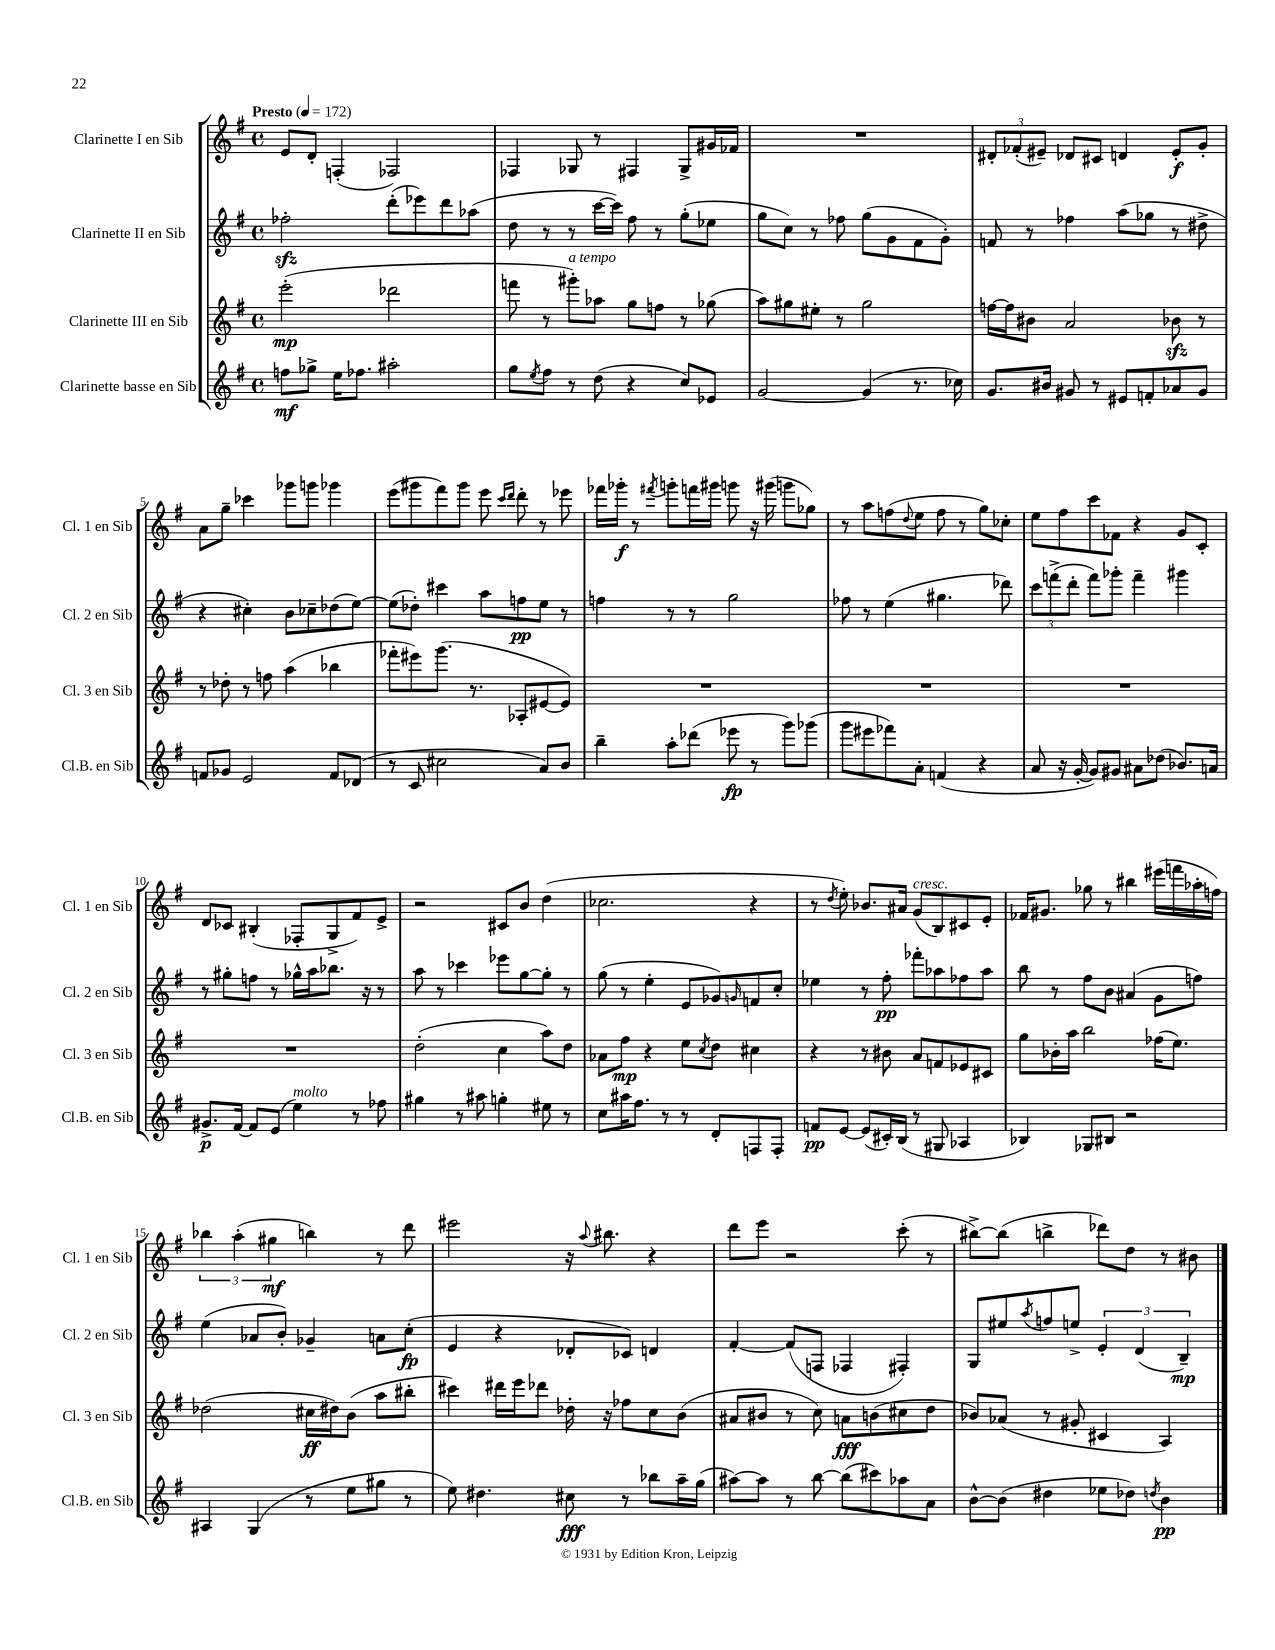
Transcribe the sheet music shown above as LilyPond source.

<<
\new StaffGroup <<
\new Staff = "s0" \with { instrumentName = "Clarinette I en Sib" shortInstrumentName = "Cl. 1 en Sib" } {
    \clef treble \key g \major \defaultTimeSignature \time 4/4 \tempo "Presto" 4 = 172
    e'8 d'8-. f4-.( fes2) |
    fes4 ges8 r8 fis4 ges8-> gis'16 fes'16 |
    R1 |
    \tuplet 3/2 { dis'8-. fes'8-.( eis'8--) } des'8 cis'8 d'4 eis'8-.\f g'8-. |
    a'8 g''8-- ces'''4 ges'''8 g'''8 ges'''4 |
    e'''8( gis'''8 fis'''8) gis'''8 e'''8 \grace { c'''16 d'''16 } d'''8-. r8 ees'''8 |
    fes'''16 ges'''16-.\f r8 \acciaccatura { fis'''8 } g'''8-. f'''16 gis'''16 g'''8 r16 gis'''16( g'''8 ges''8) |
    r8 a''8 f''8( \appoggiatura { d''8 } e''8 f''8 r8 g''8) ces''8-. |
    e''8 fis''8 c'''8 fes'8 r4 g'8 c'8-. |
    d'8 ces'8 bis4-.( fes8-. g8-> fis'8) e'8-> |
    r2 cis'8 b'8 d''4( |
    ces''2. r4 |
    r8 \acciaccatura { d''8 } e''8-.) bes'8. ais'16 g'8^\markup { \italic "cresc." }( b8) cis'8 e'8-. |
    fes'16 gis'8. ges''8 r8 bis''4 eis'''16( f'''16 aes''16-. f''16) |
    \tuplet 3/2 { bes''4 a''4-.( gis''4\mf } b''4) r8 d'''8 |
    eis'''2 r16 \appoggiatura { a''8 } bis''8. r4 |
    d'''8 e'''8 r2 c'''8-.( r8 |
    bis''8~->) bis''8( b''4-> des'''8) d''8 r8 bis'8 \bar "|." |
}
\new Staff = "s1" \with { instrumentName = "Clarinette II en Sib" shortInstrumentName = "Cl. 2 en Sib" } {
    \clef treble \key g \major \defaultTimeSignature \time 4/4
    fes''2-.\sfz d'''8-.( ees'''8) d'''8 aes''8( |
    d''8 r8 r8 c'''16~ c'''16) fis''8 r8 g''8-.( ees''8 |
    g''8 c''8) r8 fes''8 g''8( g'8 fis'8 g'8-.) |
    f'8 r8 fes''4 a''8( ges''8 r8 dis''8-> |
    r4 cis''4-.) b'8 ces''8-- des''8( e''8~) |
    e''8( des''8-.) cis'''4 a''8 f''8\pp e''8 r8 |
    f''4 r8 r8 g''2 |
    fes''8 r8 e''4( gis''4. des'''8) |
    \tuplet 3/2 { c'''8 f'''8->( d'''8-. } f'''8) ges'''8-. f'''4-- gis'''4 |
    r8 gis''8-. f''8 r8 ges''16-^ a''16 bes''8. r16 r8 |
    a''8 r8 ces'''4 ees'''8 g''8~ g''8-. r8 |
    g''8( r8 e''4-. e'8 ges'8) \grace { g'16 } f'8 c''8-. |
    ees''4 r8 fis''8-.\pp fes'''8-. aes''8 fes''8 aes''8 |
    b''8 r8 fis''8 b'8 ais'4( g'8 f''8) |
    e''4( aes'8 b'8-.) ges'4-- a'8 c''8-.\fp( |
    e'4 r4 des'8-. ces'8) d'4 |
    fis'4~-. fis'8( f8 fes4 fis4-.) |
    g8 eis''8 \acciaccatura { a''8 } f''8 e''8-> \tuplet 3/2 { e'4-. d'4( b4--\mp) } \bar "|." |
}
\new Staff = "s2" \with { instrumentName = "Clarinette III en Sib" shortInstrumentName = "Cl. 3 en Sib" } {
    \clef treble \key g \major \defaultTimeSignature \time 4/4
    e'''2-.\mp( des'''2 |
    f'''8 r8 gis'''8-.^\markup { \italic "a tempo" }) aes''8 g''8 f''8 r8 ges''8( |
    a''8) gis''8 eis''8-. r8 gis''2 |
    f''16~ f''16 bis'8 a'2 bes'8\sfz r8 |
    r8 des''8-. r8 f''8 a''4( bes''4 |
    fes'''8-. eis'''8) g'''8.( r8. aes8-. eis'8~ eis'8) |
    R1 |
    R1 |
    R1 |
    R1 |
    d''2-.( c''4 a''8) d''8 |
    aes'8 fis''8\mp r4 e''8 \acciaccatura { c''8 } d''8 cis''4 |
    r4 r8 bis'8 a'8 f'8 ees'8 cis'8 |
    g''8 bes'16-. a''16 b''2 fes''16( e''8.) |
    des''2( cis''16\ff dis''16) b'8( a''8 bis''8-. |
    cis'''4) dis'''16 e'''16 des'''8 des''16-. r16 fes''8 c''8 b'8( |
    ais'8 bis'8 r8 c''8) a'8\fff b'8( cis''8 d''8 |
    bes'8) aes'8( r8 gis'8-. cis'4 a4) \bar "|." |
}
\new Staff = "s3" \with { instrumentName = "Clarinette basse en Sib" shortInstrumentName = "Cl.B. en Sib" } {
    \clef treble \key g \major \defaultTimeSignature \time 4/4
    f''8\mf ges''8-> e''16 fes''8. ais''2-. |
    g''8 \acciaccatura { e''8 } fis''8 r8 d''8( r4 c''8) ees'8 |
    g'2~ g'4( r8. ces''16) |
    g'8. bis'16 gis'8 r8 eis'8 f'8-. aes'8 gis'8 |
    f'8 ges'8 e'2 f'8 des'8( |
    r8 c'8 cis''2 a'8) b'8 |
    b''4-- a''8-. des'''8( ees'''8\fp r8 g'''8) ges'''8( |
    g'''8 eis'''8 fes'''8) a'8-. f'4( r4 |
    a'8 r16 g'16~-. g'8) gis'8 ais'8 des''8( bes'8.) a'16 |
    gis'8.->\p fis'16~ fis'8 e'8( e''4^\markup { \italic "molto" }) r8 fes''8 |
    gis''4 r8 ais''8 g''4-. eis''8 r8 |
    c''8 ais''16 fis''8. r8 r8 d'8-. f8 f8-. |
    f'8\pp e'8~ e'8( cis'16-.) b16( r8 gis8 aes4 |
    bes4) ges8 bis8 r2 |
    ais4 g4( r8 e''8 gis''8 r8 |
    e''8) dis''4. cis''8\fff r8 bes''8 a''16-- g''16( |
    ais''8~) ais''8 r8 b''8~ b''8( cis'''8) aes''8 a'8 |
    b'8~-^ b'8( dis''4 ees''8 des''8) \acciaccatura { d''8 } b'4\pp \bar "|." |
}
>>
>>
